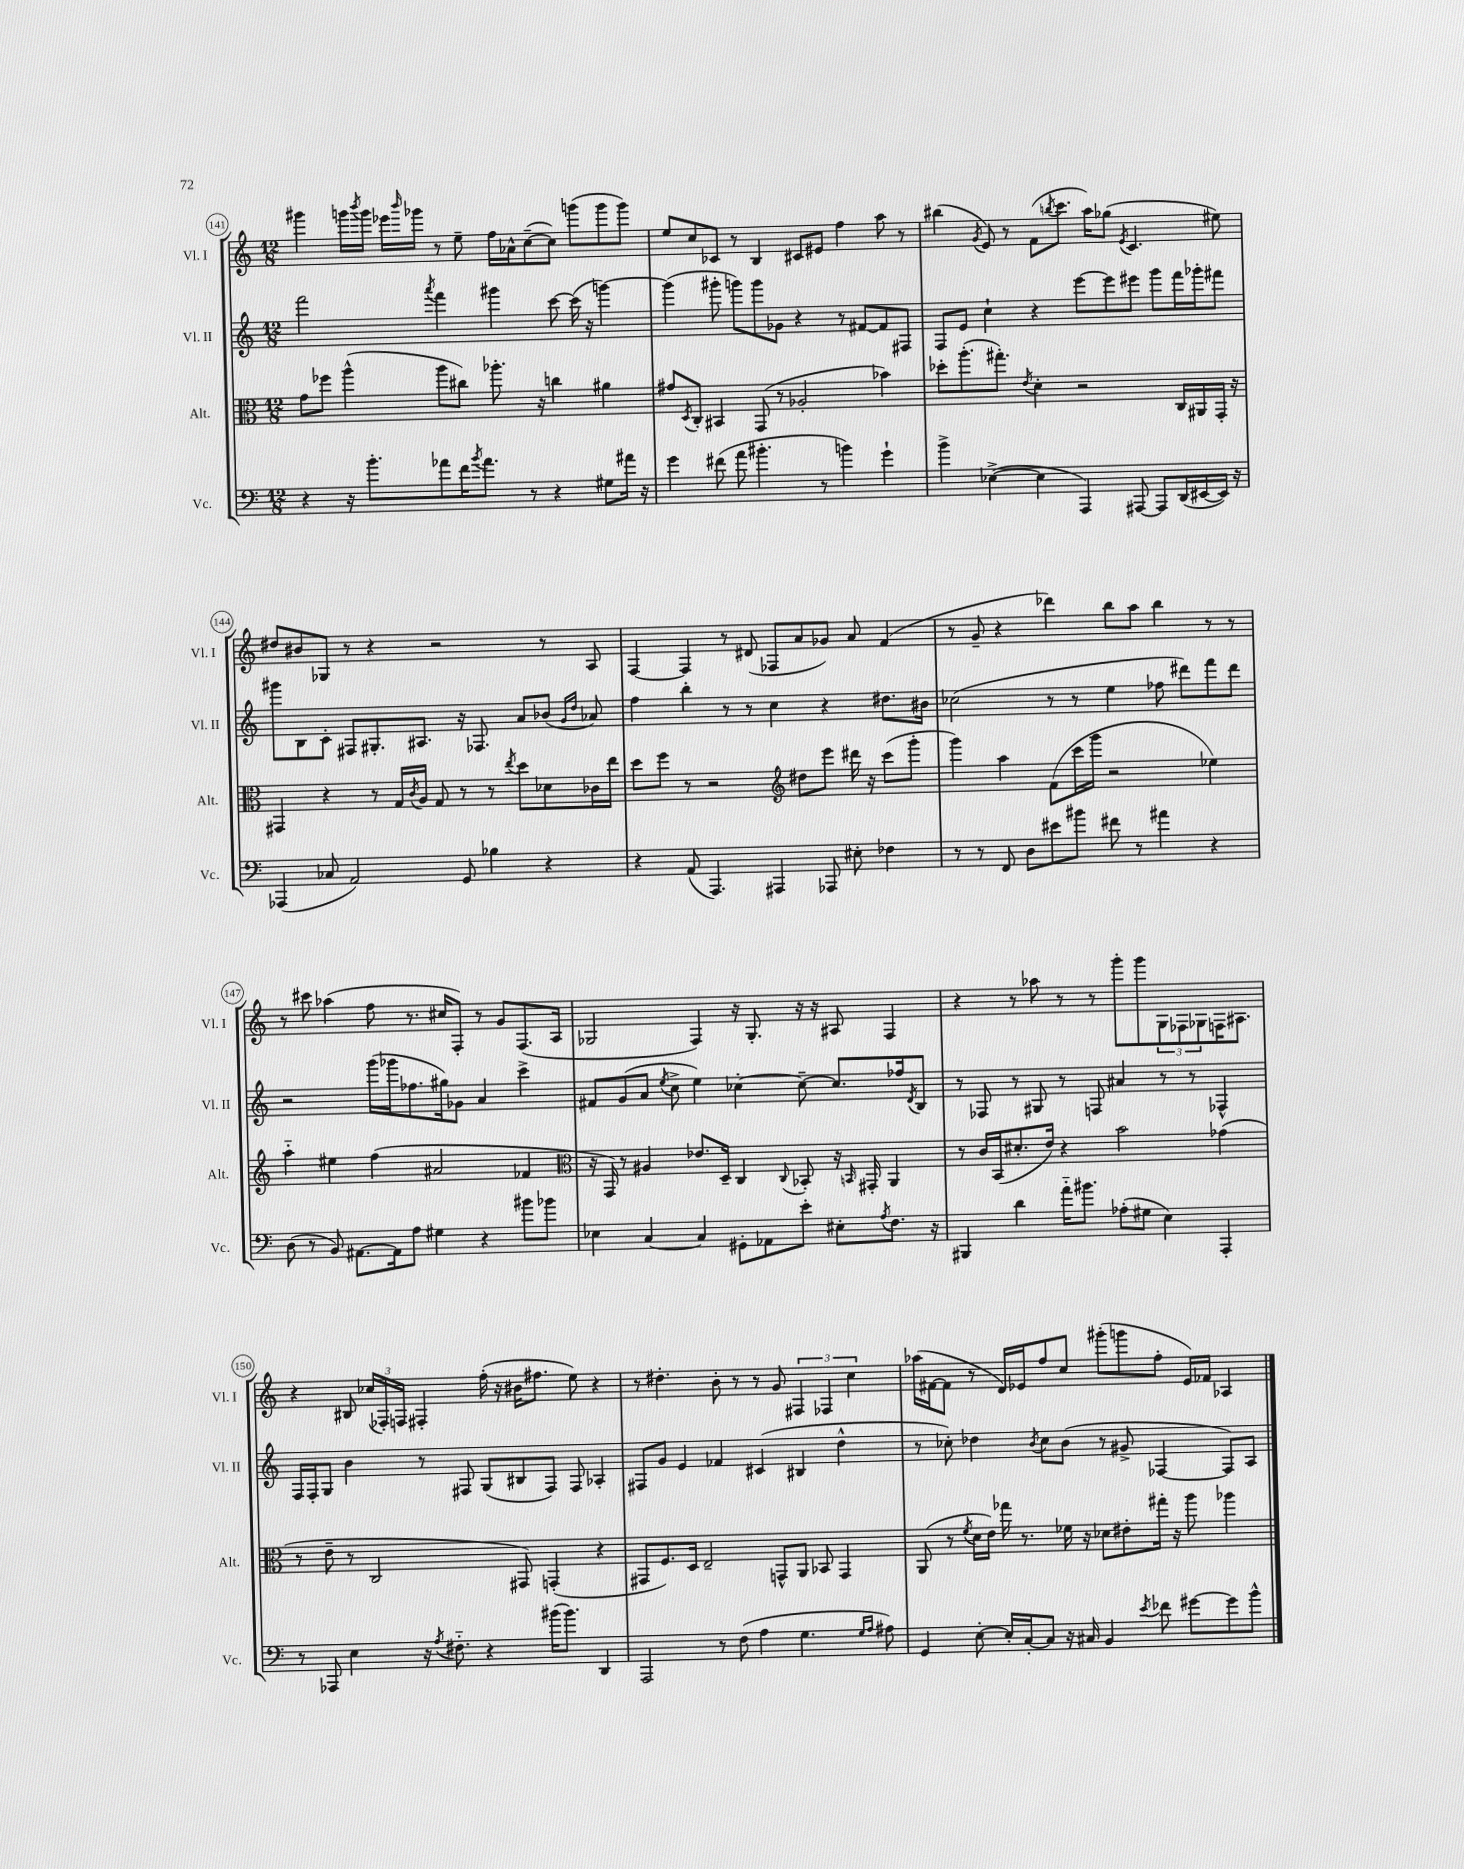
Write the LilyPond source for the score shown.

<<
\new StaffGroup <<
\new Staff = "s0" \with { instrumentName = "Vl. I" shortInstrumentName = "Vl. I" } {
    \clef treble \key c \major \numericTimeSignature \time 12/8
    gis'''4 g'''16 \acciaccatura { b'''8 } g'''16 ees'''16 \grace { b'''16 } ges'''16 r8 e''8-- f''16 aes'16-^ c''8~--( c''8) g'''8( g'''8 g'''8) |
    e''8 c''8 ces'8 r8 b4 cis'8 eis'8 f''4 a''8 r8 |
    bis''4( \acciaccatura { g'8 } e'8) r8 f'8( \acciaccatura { b''8 } c'''8. a''16) ges''8( \acciaccatura { e'8 } c'4. eis''8) |
    dis''8 bis'8 ges8 r8 r4 r2 r8 a8 |
    f4~ f4 r8 dis'8( fes8 a'8 ges'8) a'8 f'4( |
    r8 g'8-- r4 des'''4) b''8 a''8 b''4 r8 r8 |
    r8 cis'''8 aes''4( f''8 r8. cis''16 f8-.) r8 g'8 f8.( a16 |
    ges2 f4) r16 ges8.-. r16 r16 ais8 f4 |
    r4 r8 aes''8 r8 r8 g'''8-. g'''8 \tuplet 3/2 { g8 fes8 ges8 } f16 ais8. |
    r4 bis8 \tuplet 3/2 { ces''16( fes16-.) f16 } fis4-. f''16-.( r16 bis'16 fis''8. e''8) r4 |
    r8 dis''4.-. b'8-. r8 r8 g'8 \tuplet 3/2 { fis4 fes4 c''4 } |
    aes''16( fis'16~ fis'8 r8 d'16) ees'16 f''8 c''8 gis'''8-.( g'''8 f''8-. ees'16) fes'16 aes4 \bar "|." |
}
\new Staff = "s1" \with { instrumentName = "Vl. II" shortInstrumentName = "Vl. II" } {
    \clef treble \key c \major \numericTimeSignature \time 12/8
    f'''2 \acciaccatura { a'''8 } f'''4 gis'''4 c'''8~ c'''16( r16 g'''4~) |
    g'''4( gis'''8-. g'''8) g'''8 ges'8 r4 r8 fis'8~ fis'8 fis8 |
    f8 e'8 c''4-! r4 e'''8~ e'''8 eis'''8 g'''8 f'''16 ges'''16-. fis'''8 |
    gis'''8 b8 c'8-. fis8 gis8.-. ais8. r16 fes8. a'8 bes'8( \grace { g'16 d''16 } aes'8) |
    f''4 b''4-. r8 r8 c''4 r4 dis''8. bis'16 |
    ces''2( r8 r8 e''4 fes''8 dis'''8) f'''8 dis'''8 |
    r2 g'''16( ges'''16 fes''8. gis''16) ges'8 a'4 c'''4-> |
    fis'8 g'8( a'8 \acciaccatura { e''8 } c''8-> e''4) ces''4~-. ces''8~-- ces''8. fes''16 \acciaccatura { d'8 } b8 |
    r8 fes8 r8 gis8 r8 f8 ais'4 r8 r8 fes4-^ |
    f16 f16-. g8 b'4 r8 fis8 g8( bis8 fis8) fis8 aes4-. |
    fis8 g'8 e'4 fes'4 cis'4( bis4 d''4-^ |
    r8 ces''8-.) des''4 \acciaccatura { b'8 } ces''8 b'8( r8 gis'8-> fes4~ fes8) a8 \bar "|." |
}
\new Staff = "s2" \with { instrumentName = "Alt." shortInstrumentName = "Alt." } {
    \clef alto \key c \major \numericTimeSignature \time 12/8
    g'8 fes''8 a''4-^( a''8 cis''8) aes''8.-. r16 c''4 ais'4 |
    gis'8 \acciaccatura { d8 } c8-. bis,4 g,8( r8 aes2-. bes'4) |
    des''8-. a''8.-.( gis''8.-.) \acciaccatura { e'8 } d'4-. r2 c16 ais,16 g,16-. r16 |
    gis,4 r4 r8 g16 \acciaccatura { c'8 } a16 g8 r8 r8 \acciaccatura { e''8 } d''8 des'8 ces'16 e''16 |
    d''8 f''8 r8 r2 \clef treble dis''8 e'''8 dis'''16 r16 c'''8( g'''8-. |
    g'''4) a''4 f'8( c'''16 g'''16 r2 ees''4) |
    a''4-_ eis''4 f''4( ais'2 fes'4 |
    \clef alto r16 g,16) r8 ais4 ees'8. d16-- c4 \appoggiatura { c8 } bes,8-. r16 \grace { b,16 } gis,16-. a,4 |
    r8 c'16 b,16( dis'8.-. e'16) r4 b'2 ges'4( |
    r8 e'8-- r8 c2 gis,8) g,4-.( r4 |
    gis,8 f8.) d16 e2-- g,8-^ a,8 bes,8 g,4 |
    a,8( r8 \acciaccatura { f'8 } d'16 e'16) ges''16 r8. fes'16 r16 des'8 eis'8-. gis''16-. r16 a''8 aes''4 \bar "|." |
}
\new Staff = "s3" \with { instrumentName = "Vc." shortInstrumentName = "Vc." } {
    \clef bass \key c \major \numericTimeSignature \time 12/8
    r4 r16 b'8.-. aes'8 f'16 \acciaccatura { b'8 } aes'8. r8 r4 gis8 ais'16 r16 |
    g'4 fis'8( a'8 bis'4.-. r8 b'4) g'4-! |
    b'4-> ees4~->( ees4 a,,4) ais,,8~ ais,,8 d,16( eis,16~ eis,16) r16 |
    aes,,4( ces8 a,2) g,8 bes4 r4 |
    r4 a,8( a,,4.) ais,,4 aes,,8 eis8-. fes4 |
    r8 r8 f,8 d8 eis'8 bis'8 fis'8 r8 ais'4 r4 |
    d8( r8 b,8) ais,8.~ ais,16 a8 gis4 r4 bis'8 bes'8 |
    ees4 c4~ c4 gis,8-. aes,8 e'8-. eis8-. \acciaccatura { a8 } f8. r16 |
    bis,,4 d'4 a'16-_ bis'8. aes8-.( gis8 e4) a,,4-. |
    r8 aes,,8 e4 r16 \acciaccatura { a8 } fis8.-_ r4 bis'16( bis'8.) d,4 |
    a,,2 r8 f8( a4 g4. \grace { g16 a16 } ais8) |
    g,4 e8~-. e16-. c16~-. c8 r16 cis16 b,4 \acciaccatura { e'8 } fes'8 gis'8~ gis'8 b'8-^ \bar "|." |
}
>>
>>
\layout { \context { \Score currentBarNumber = #141 \override BarNumber.stencil = #(make-stencil-circler 0.1 0.3 ly:text-interface::print) } }
